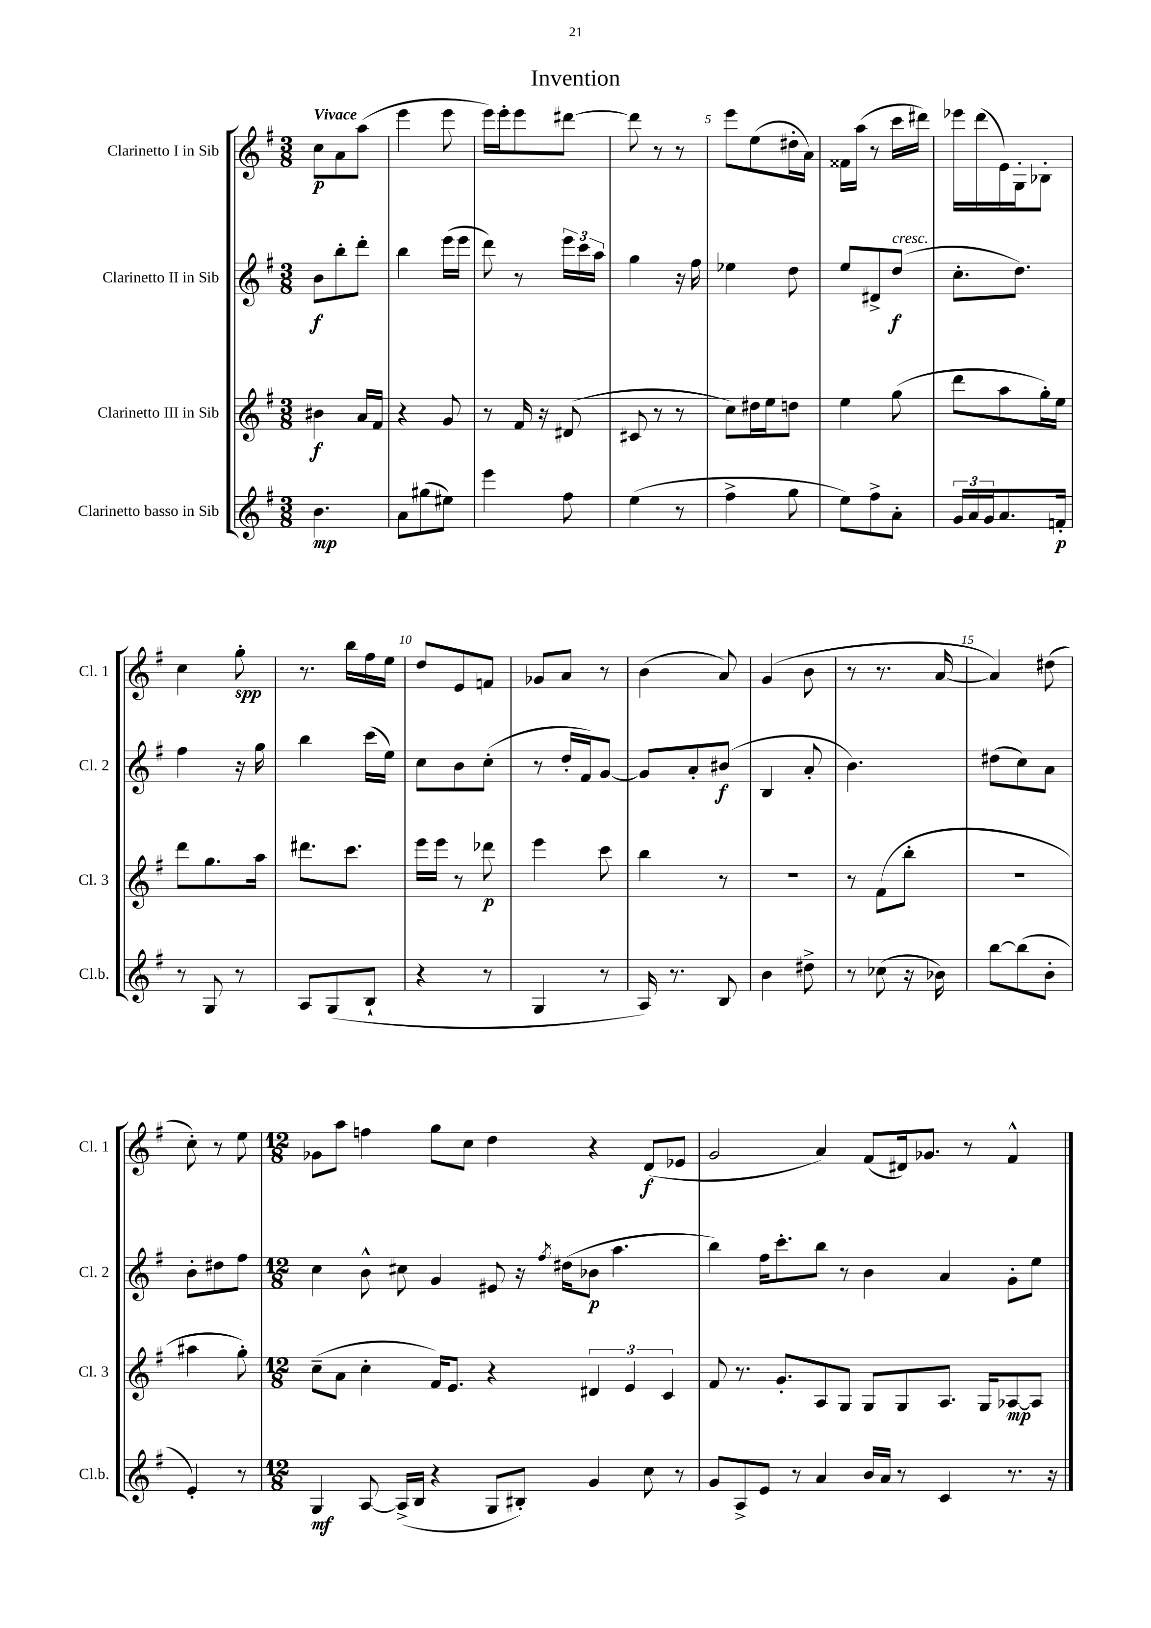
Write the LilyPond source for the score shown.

\header { title = "Invention" }
<<
\new StaffGroup <<
\new Staff = "s0" \with { instrumentName = "Clarinetto I in Sib" shortInstrumentName = "Cl. 1" } {
    \clef treble \key g \major \numericTimeSignature \time 3/8 \tempo "Vivace"
    c''8\p a'8 a''8( |
    e'''4 e'''8 |
    e'''16) e'''16-. e'''8 dis'''8~ |
    dis'''8 r8 r8 |
    e'''8 e''8( dis''16-. a'16) |
    fisis'16 a''16( r8 c'''16 dis'''16) |
    ees'''16 d'''16( e'16) g16-. bes8-. |
    c''4 g''8-.\spp |
    r8. b''16 fis''16 e''16 |
    d''8 e'8 f'8 |
    ges'8 a'8 r8 |
    b'4( a'8) |
    g'4( b'8 |
    r8 r8. a'16~ |
    a'4) dis''8( |
    c''8-.) r8 e''8 |
    \numericTimeSignature \time 12/8 ges'8 a''8 f''4 g''8 c''8 d''4 r4 d'8\f( ees'8 |
    g'2 a'4) fis'8( dis'16) ges'8. r8 fis'4-^ \bar "|." |
}
\new Staff = "s1" \with { instrumentName = "Clarinetto II in Sib" shortInstrumentName = "Cl. 2" } {
    \clef treble \key g \major \numericTimeSignature \time 3/8
    b'8\f b''8-. d'''8-. |
    b''4 e'''16( e'''16 |
    d'''8) r8 \tuplet 3/2 { e'''16 c'''16 a''16 } |
    g''4 r16 fis''16 |
    ees''4 d''8 |
    e''8 dis'8-> d''8\f^\markup { \italic "cresc." }( |
    c''8.-. d''8.) |
    fis''4 r16 g''16 |
    b''4 c'''16( e''16) |
    c''8 b'8 c''8-.( |
    r8 d''16-. fis'16) g'8~ |
    g'8 a'8-. bis'8\f( |
    b4 a'8-. |
    b'4.) |
    dis''8( c''8) a'8 |
    b'8-. dis''8 fis''8 |
    \numericTimeSignature \time 12/8 c''4 b'8-^ cis''8 g'4 eis'8 r16 \acciaccatura { fis''8 } dis''16( bes'8\p a''4. |
    b''4) fis''16 c'''8.-. b''8 r8 b'4 a'4 g'8-. e''8 \bar "|." |
}
\new Staff = "s2" \with { instrumentName = "Clarinetto III in Sib" shortInstrumentName = "Cl. 3" } {
    \clef treble \key g \major \numericTimeSignature \time 3/8
    bis'4\f a'16 fis'16 |
    r4 g'8 |
    r8 fis'16 r16 dis'8( |
    cis'8 r8 r8 |
    c''8) dis''16 e''16 d''8 |
    e''4 g''8( |
    d'''8 a''8 g''16-.) e''16 |
    d'''8 g''8. a''16 |
    dis'''8. c'''8. |
    e'''16 e'''16 r8 des'''8\p |
    e'''4 c'''8 |
    b''4 r8 |
    R4. |
    r8 fis'8( b''8-. |
    R4. |
    ais''4 g''8-.) |
    \numericTimeSignature \time 12/8 c''8--( a'8 c''4-. fis'16) e'8. r4 \tuplet 3/2 { dis'4 e'4 c'4 } |
    fis'8 r8. g'8.-. a8 g8 g8 g8 a8. g16 aes8~\mp aes8 \bar "|." |
}
\new Staff = "s3" \with { instrumentName = "Clarinetto basso in Sib" shortInstrumentName = "Cl.b." } {
    \clef treble \key g \major \numericTimeSignature \time 3/8
    b'4.\mp |
    a'8 gis''8( eis''8) |
    e'''4 fis''8 |
    e''4( r8 |
    fis''4-> g''8 |
    e''8) fis''8-> a'8-. |
    \tuplet 3/2 { g'16 a'16 g'16 } a'8. f'16-.\p |
    r8 g8 r8 |
    a8 g8( b8-! |
    r4 r8 |
    g4 r8 |
    a16) r8. b8 |
    b'4 dis''8-> |
    r8 ces''8( r16 bes'16) |
    b''8~ b''8( b'8-. |
    e'4-.) r8 |
    \numericTimeSignature \time 12/8 g4\mf a8~ a16->( b16 r4 g8 bis8-.) g'4 c''8 r8 |
    g'8 a8-> e'8 r8 a'4 b'16 a'16 r8 c'4 r8. r16 \bar "|." |
}
>>
>>
\layout { \context { \Score \override BarNumber.break-visibility = ##(#f #t #t) barNumberVisibility = #(every-nth-bar-number-visible 5) } }
